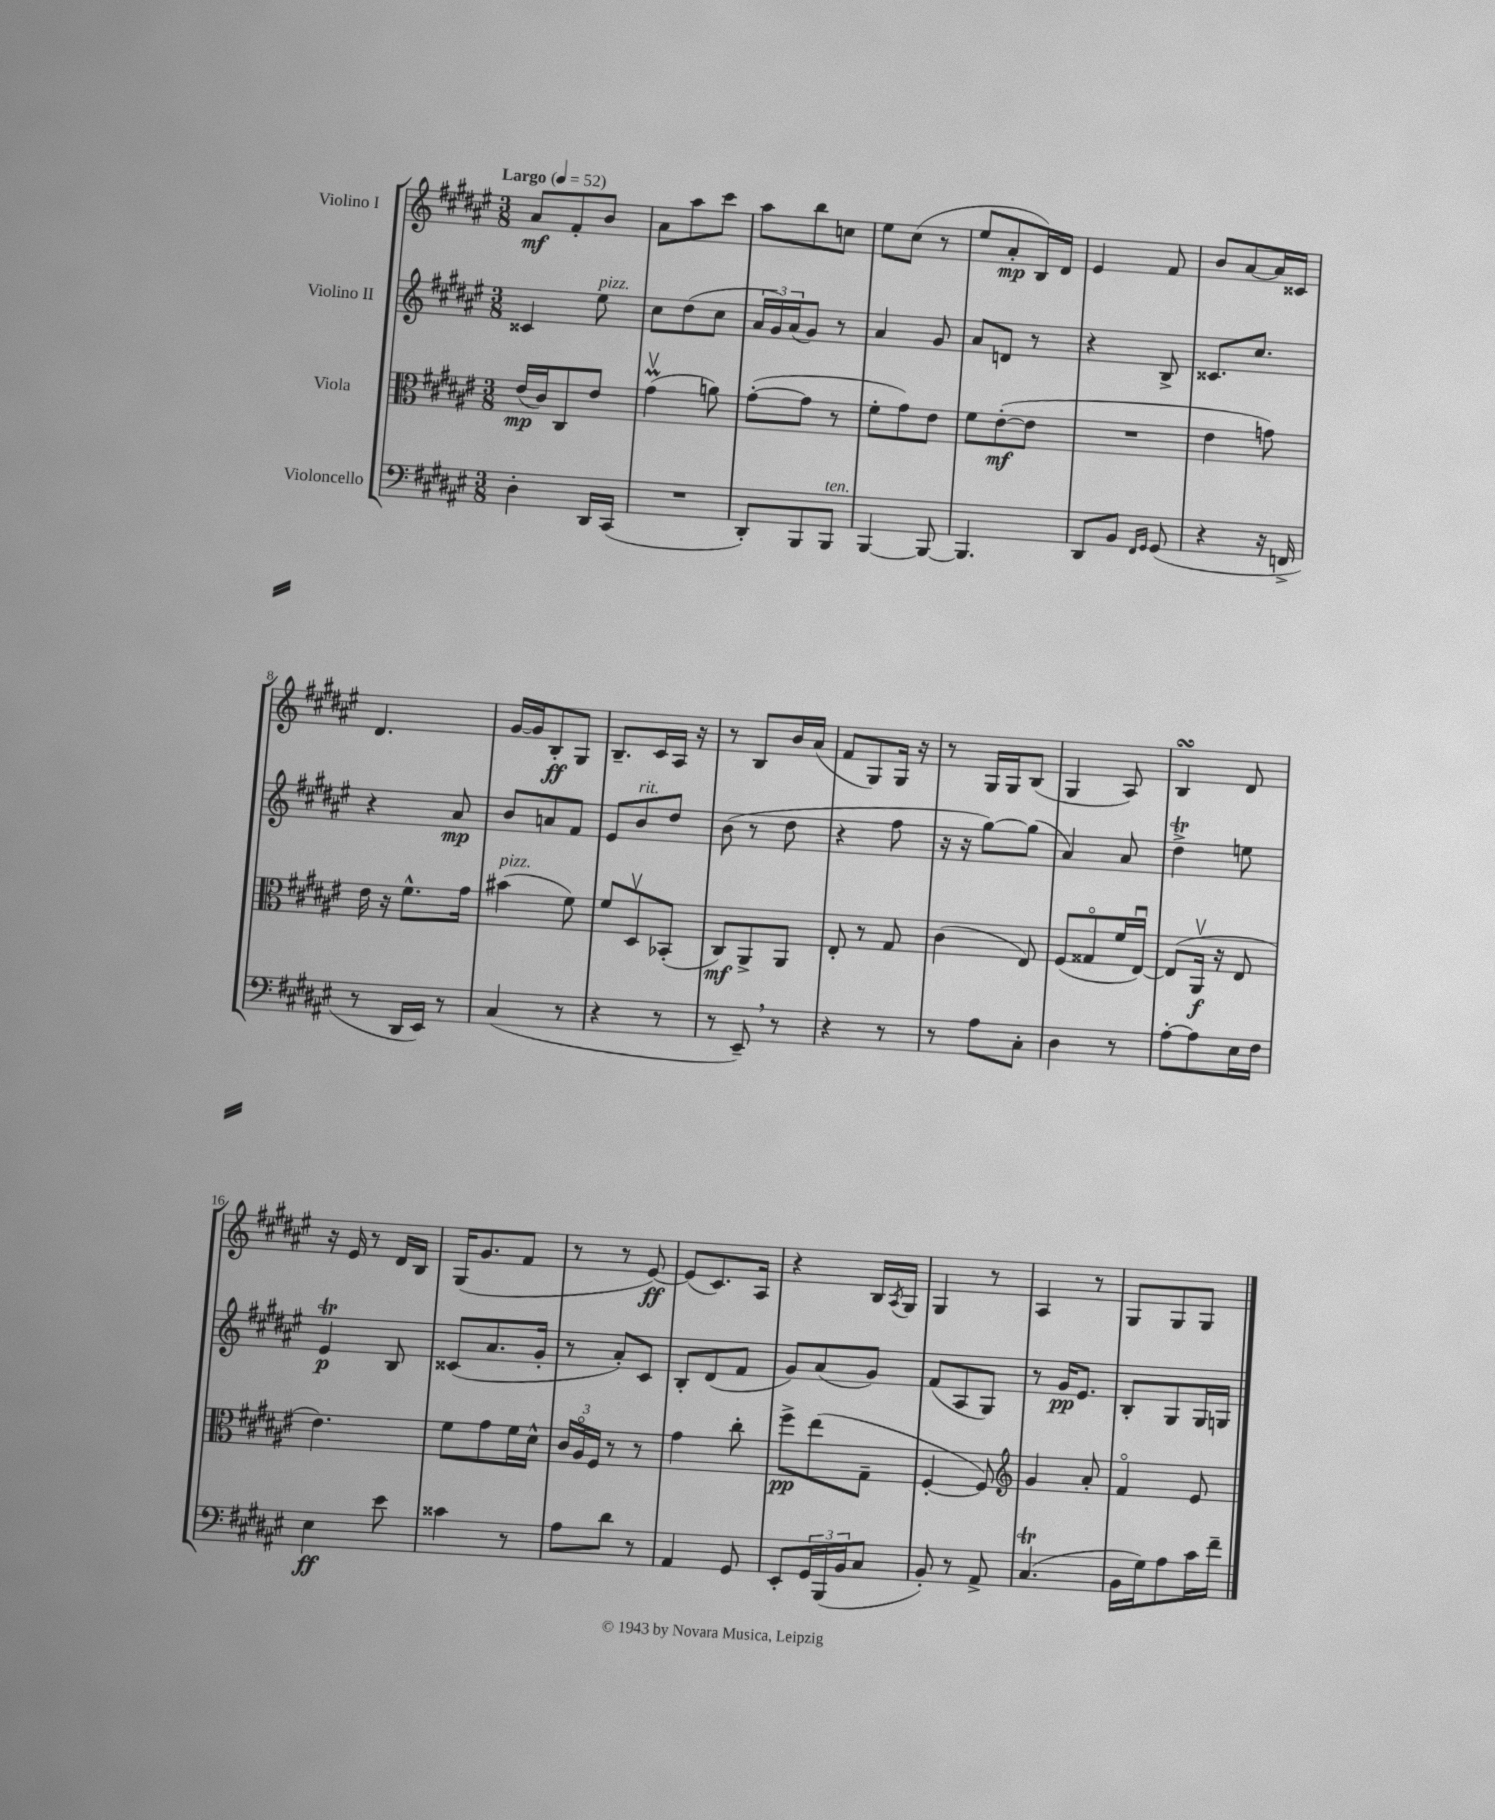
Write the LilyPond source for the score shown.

<<
\new StaffGroup <<
\new Staff = "s0" \with { instrumentName = "Violino I" } {
    \clef treble \key fis \major \numericTimeSignature \time 3/8 \tempo "Largo" 4 = 52
    ais'8\mf fis'8-. b'8 |
    ais'8 ais''8 cis'''8 |
    ais''8 b''8 c''8 |
    eis''8 cis''8( r8 |
    eis''8 ais'8-.\mp b16) dis'16 |
    eis'4 fis'8 |
    b'8 ais'8~ ais'16 cisis'16 |
    dis'4. |
    gis'16~ gis'16 b8-.\ff gis8 |
    b8.-- cis'16 ais16 r16 |
    r8 b8 b'16 ais'16( |
    fis'8 gis8) gis16 r16 |
    r8 gis16 gis16 b8( |
    gis4 ais8) |
    b4\turn dis'8 |
    r16 eis'16 r8 dis'16 b16 |
    gis16( gis'8. fis'8 |
    r8 r8 eis'8~\ff) |
    eis'8( cis'8.) ais16 |
    r4 b16 \acciaccatura { ais8 } gis16 |
    gis4 r8 |
    ais4 r8 |
    gis8 gis8 gis8 \bar "|." |
}
\new Staff = "s1" \with { instrumentName = "Violino II" } {
    \clef treble \key fis \major \numericTimeSignature \time 3/8
    cisis'4 eis''8^\markup { \italic "pizz." } |
    cis''8 dis''8( cis''8 |
    \tuplet 3/2 { ais'16 gis'16) ais'16( } gis'8) r8 |
    ais'4 gis'8 |
    ais'8 d'8 r8 |
    r4 b8-> |
    cisis'8. cis''8. |
    r4 ais'8\mp |
    b'8 a'8 fis'8 |
    eis'8 b'8^\markup { \italic "rit." } dis''8 |
    b'8( r8 dis''8 |
    r4 fis''8 |
    r16 r16 gis''8~) gis''8( |
    ais'4) ais'8 |
    dis''4->\trill e''8 |
    eis'4\trill\p b8 |
    cisis'8( ais'8. gis'16-. |
    r8 ais'8-.) cis'8 |
    b8-. dis'8( fis'8 |
    gis'8) ais'8( gis'8) |
    fis'8( ais8 gis8) |
    r8 gis'16\pp eis'8. |
    b8-. gis8 gis16 g16 \bar "|." |
}
\new Staff = "s2" \with { instrumentName = "Viola" } {
    \clef alto \key fis \major \numericTimeSignature \time 3/8
    eis'16\mp( cis'16) cis8 eis'8 |
    gis'4\upbow\prall( a'8) |
    gis'8~-.( gis'8 r8 |
    fis'8-. gis'8) eis'8 |
    fis'8 eis'8~-.\mf( eis'8 |
    R4. |
    eis'4 g'8) |
    eis'16 r16 fis'8.-^ gis'16 |
    bis'4^\markup { \italic "pizz." }( fis'8) |
    fis'8 dis8\upbow bes,8-.( |
    cis8\mf) ais,8-> ais,8 |
    eis8-. r8 gis8 |
    cis'4( eis8) |
    fis8( gisis8\flageolet fis'16 eis16~\downbow) |
    eis8( ais,16\upbow\f r16 eis8 |
    eis'4.) |
    fis'8 gis'8 fis'16 dis'16-^ |
    \tuplet 3/2 { cis'16 ais16\flageolet fis16 } r8 r8 |
    gis'4 cis''8-. |
    fis''8->\pp eis''8( gis8-- |
    fis4~-. fis8) |
    \clef treble gis'4 ais'8-. |
    fis'4\flageolet eis'8 \bar "|." |
}
\new Staff = "s3" \with { instrumentName = "Violoncello" } {
    \clef bass \key fis \major \numericTimeSignature \time 3/8
    dis4-. dis,16 cis,16( |
    R4. |
    dis,8-.) b,,8 b,,8^\markup { \italic "ten." } |
    b,,4~ b,,8~ |
    b,,4. |
    dis,8 b,8 \grace { fis,16 gis,16 } gis,8( |
    r4 r16 f,16-> |
    r8 dis,16 eis,16) r8 |
    cis4( r8 |
    r4 r8 |
    r8 eis,8--) \breathe r8 |
    r4 r8 |
    r8 ais8 cis8-. |
    dis4 r8 |
    ais8~-. ais8 eis16 fis16 |
    eis4\ff eis'8 |
    cisis'4 r8 |
    ais8 dis'8 r8 |
    ais,4 gis,8 |
    eis,8-. \tuplet 3/2 { gis,16 b,,16( b,16 } cis8 |
    b,8-.) r8 ais,8-> |
    cis4.\trill( |
    b,16 gis16) ais8 cis'16 fis'16-- \bar "|." |
}
>>
>>
